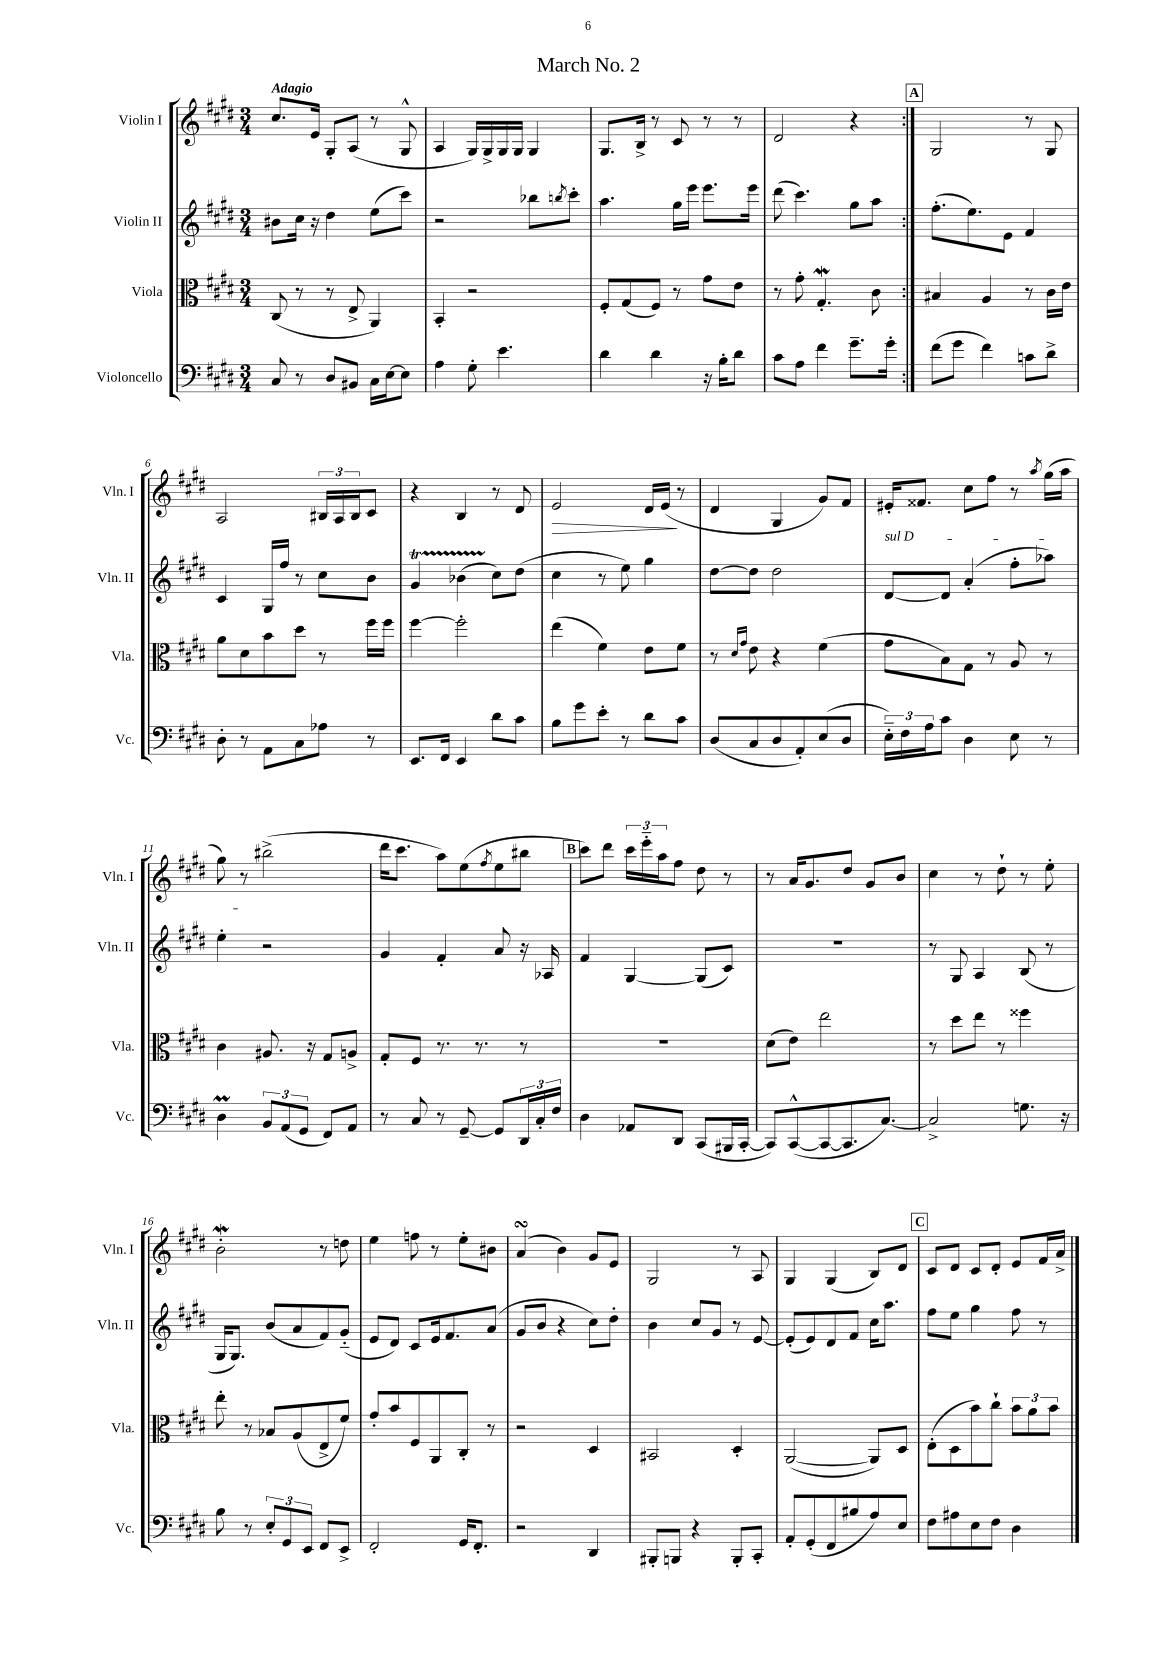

**kern	**kern	**kern	**kern	**dynam
*part4	*part3	*part2	*part1	*part1
*staff4	*staff3	*staff2	*staff1	*staff1
*I"Violoncello	*I"Viola	*I"Violin II	*I"Violin I	*
*I'Vc.	*I'Vla.	*I'Vln. II	*I'Vln. I	*
*clefF4	*clefC3	*clefG2	*clefG2	*
*k[f#c#g#d#]	*k[f#c#g#d#]	*k[f#c#g#d#]	*k[f#c#g#d#]	*
*M3/4	*M3/4	*M3/4	*M3/4	*
=1	=1	=1	=1	=1
!	!	!	!LO:TX:a:B:t=Adagio	!
8C#/	(8C#/	8b#X\L	8.cc#/L	.
8r	8r	16cc#\Jk	.	.
.	.	16r	16e/Jk	.
8D#/L	8r	4dd#\	8G#'/L	.
8BB#X/J	8E^/	.	(8A/J	.
16C#\LL	4AA/)	(8ee\L	8r	.
[16E\J	.	.	.	.
8E\J]	.	8ccc#\J)	8G#^^/	.
=2	=2	=2	=2	=2
4A\	4BB'/	2r	4A/	.
8G#'\	2r	.	16G#/LL)	.
.	.	.	16G#^/	.
4.e\	.	.	16G#/	.
.	.	.	16G#/JJ	.
.	.	8bb-X\L	4G#/	.
.	.	8qbbn/	.	.
.	.	8ccc#'\J	.	.
=3	=3	=3	=3	=3
4d#\	8F#'/L	4.aa\	8.G#/L	.
.	(8G#/	.	.	.
.	.	.	16B^/Jk	.
4d#\	8F#/J)	.	8r	.
.	8r	16gg#\LL	8c#/	.
.	.	16eee\JJ	.	.
16r	8g#\L	8.eee\L	8r	.
16B'\KL	.	.	.	.
8d#\J	8e\J	.	8r	.
.	.	16eee\Jk	.	.
=4	=4	=4	=4	=4
8c#\L	8r	(8ddd#\	2d#/	.
8A\J	8g#'\	4.ccc#\)	.	.
4f#\	4.G#W'/	.	.	.
8.g#~\L	.	8gg#\L	4r	.
.	8c#\	8aa\J	.	.
16g#'\Jk	.	.	.	.
!!LO:REH:place=s1:t=A
=5:|!	=5:|!	=5:|!	=5:|!	=5:|!
(8f#\L	4B#X/	(8.ff#'\L	2G#/	.
8g#\J	.	.	.	.
.	.	8.ee\)	.	.
4f#\)	4A/	.	.	.
.	.	8e\J	.	.
8cn\L	8r	4f#/	8r	.
8d#^\J	16c#\LL	.	8G#/	.
.	16e\JJ	.	.	.
!!LO:LB:g=z
=6	=6	=6	=6	=6
8D#'\	8a\L	4c#/	2A/	.
8r	8d#\	.	.	.
8AA\L	8b\	16G#/LL	.	.
.	.	16ff#/JJ	.	.
8C#\	8dd#\J	8r	.	.
8A-X\J	8r	8cc#\L	24B#X/LL	.
.	.	.	24A/	.
.	.	.	24B#/J	.
8r	16ff#\LL	8b\J	8c#/J	.
.	16ff#\JJ	.	.	.
=7	=7	=7	=7	=7
8.EE/L	[4ff#\	4g#t/	4r	.
16FF#/Jk	.	.	.	.
4EE/	2ff#'\]	(4b-XTTT\	4B/	.
8d#\L	.	8cc#\L)	8r	.
8c#\J	.	(8dd#\J	8d#/	.
=8	=8	=8	=8	=8
!	!	!	!	!LO:HP:b
8B\L	(4ee\	4cc#\	2e/	>
8g#\	.	.	.	.
8e'\J	4f#\)	8r	.	.
8r	.	8ee\)	.	.
8d#\L	8e\L	4gg#\	16d#/LL	.
.	.	.	(16e/JJ	.
8c#\J	8f#\J	.	8r	]
=9	=9	=9	=9	=9
(8D#/L	8r	[8dd#\L	4d#/	.
.	16qqd#/LL	.	.	.
.	16qqg#/JJ	.	.	.
8C#/	8e\	8dd#\J]	.	.
8D#/	4r	2dd#\	4G#/	.
8AA'/)	.	.	.	.
(8E/	(4f#\	.	8g#/L)	.
8D#/J	.	.	8f#/J	.
=10	=10	=10	=10	=10
!	!	!LO:TX:a:i:t=sul D	!	!
24E\LL)	8g#\L	[8d#/L	16e#X'/KL	.
24F#\	.	.	.	.
.	.	.	8.f##X/J	.
24A\J	.	.	.	.
8c#\J	8B\)	8d#/J]	.	.
4D#\	8G#\J	(4a'/	8cc#\L	.
.	8r	.	8ff#\J	.
8E\	8A/	8ff#'\L	8r	.
.	.	.	8qaa/	.
8r	8r	8aa-X\J)	(16gg#\LL	.
.	.	.	16aa\JJ	.
!!LO:LB:g=z
=11	=11	=11	=11	=11
4D#m\	4c#\	4ee'\	8gg#\)	.
.	.	.	8r	.
12BB/L	8.A#X/	2r	(2bb#X^\	.
(12AA/	.	.	.	.
12GG#/J	.	.	.	.
.	16r	.	.	.
8FF#/L)	8G#/L	.	.	.
8AA/J	8An^/J	.	.	.
=12	=12	=12	=12	=12
8r	8G#'/L	4g#/	16ddd#\KL	.
.	.	.	8.ccc#\J	.
8C#/	8F#/J	.	.	.
8r	8.r	4f#'/	8aa\L)	.
[8GG#~/	.	.	(8ee\	.
.	8.r	.	.	.
.	.	.	8qff#/	.
8GG#/L]	.	8a/	8ee\	.
24DD#/L	8r	16r	8bb#X\J	.
24C#'/	.	.	.	.
.	.	16A-X/	.	.
24F#/JJ	.	.	.	.
!!LO:REH:place=s1:t=B
=13	=13	=13	=13	=13
4D#\	2.r	4f#/	8ccc#\L)	.
.	.	.	8ddd#\J	.
8AA-X/L	.	[4G#/	24ccc#\LL	.
.	.	.	24eee\	.
.	.	.	24aa\J	.
8DD#/J	.	.	8ff#\J	.
(8CC#/L	.	(8G#/L]	8dd#\	.
16BBB#X/L	.	8c#/J)	8r	.
[16CC#'/JJ	.	.	.	.
=14	=14	=14	=14	=14
8CC#/L])	(8d#\L	2.r	8r	.
([8CC#^^/	8e\J)	.	16a/KL	.
.	.	.	8.g#/	.
8CC#/_	2ee\	.	.	.
8.CC#/]	.	.	8dd#/J	.
.	.	.	8g#/L	.
[8.C#/J)	.	.	.	.
.	.	.	8b/J	.
=15	=15	=15	=15	=15
2C#^/]	8r	8r	4cc#\	.
.	8dd#\L	8G#/	.	.
.	8ee\J	4A/	8r	.
.	8r	.	8dd#`\	.
8.Gn\	4ff##X\	(8B/	8r	.
.	.	8r	8ee'\	.
16r	.	.	.	.
!!LO:LB:g=z
=16	=16	=16	=16	=16
8B\	8ee'\	16G#/KL	2bW'\	.
.	.	8.G#/J)	.	.
8r	8r	.	.	.
12E'/L	8B-X/L	(8b/L	.	.
12GG#/	.	.	.	.
.	(8A/	8a/	.	.
12EE/J	.	.	.	.
8FF#/L	8E^/	8f#/)	8r	.
8EE^/J	8f#/J)	(8g#/J	8ddn\	.
=17	=17	=17	=17	=17
2FF#'/	8g#'/L	8e/L	4ee\	.
.	8b/	8d#/J)	.	.
.	8F#/	8c#/L	8ffn\	.
.	8AA/	16e/k	8r	.
.	.	8.f#/	.	.
16GG#/KL	8C#'/J	.	8ee'\L	.
8.FF#'/J	.	.	.	.
.	8r	(8a/J	8b#X\J	.
=18	=18	=18	=18	=18
2r	2r	8g#/L	(4asSSs/	.
.	.	8b/J	.	.
.	.	4r	4b\)	.
4DD#/	4D#/	8cc#\L)	8g#/L	.
.	.	8dd#'\J	8e/J	.
=19	=19	=19	=19	=19
8BBB#X'/L	2BB#X/	4b\	2G#/	.
8BBBn/J	.	.	.	.
4r	.	8cc#/L	.	.
.	.	8g#/J	.	.
8BBB'/L	4D#'/	8r	8r	.
8CC#'/J	.	[8e/	8A/	.
=20	=20	=20	=20	=20
8AA'/L	([2AA/	(8e'/L]	4G#/	.
(8GG#'/	.	8e/)	.	.
8FF#/	.	8d#/	(4G#/	.
8B#X/	.	8f#/J	.	.
8A/)	8AA/L])	16cc#\KL	8B/L)	.
.	.	8.aa\J	.	.
8E/J	8D#/J	.	8d#/J	.
!!LO:REH:place=s1:t=C
=21	=21	=21	=21	=21
8F#\L	(8E'\L	8ff#\L	8c#/L	.
8A#X\	8D#\	8ee\J	8d#/J	.
8E\	8b\)	4gg#\	8c#/L	.
8F#\J	8cc#`\J	.	8d#'/J	.
4D#\	12b\L	8ff#\	8e/L	.
.	12a\	.	.	.
.	.	8r	16f#/L	.
.	12b\J	.	.	.
.	.	.	16a^/JJ	.
==	==	==	==	==
*-	*-	*-	*-	*-
